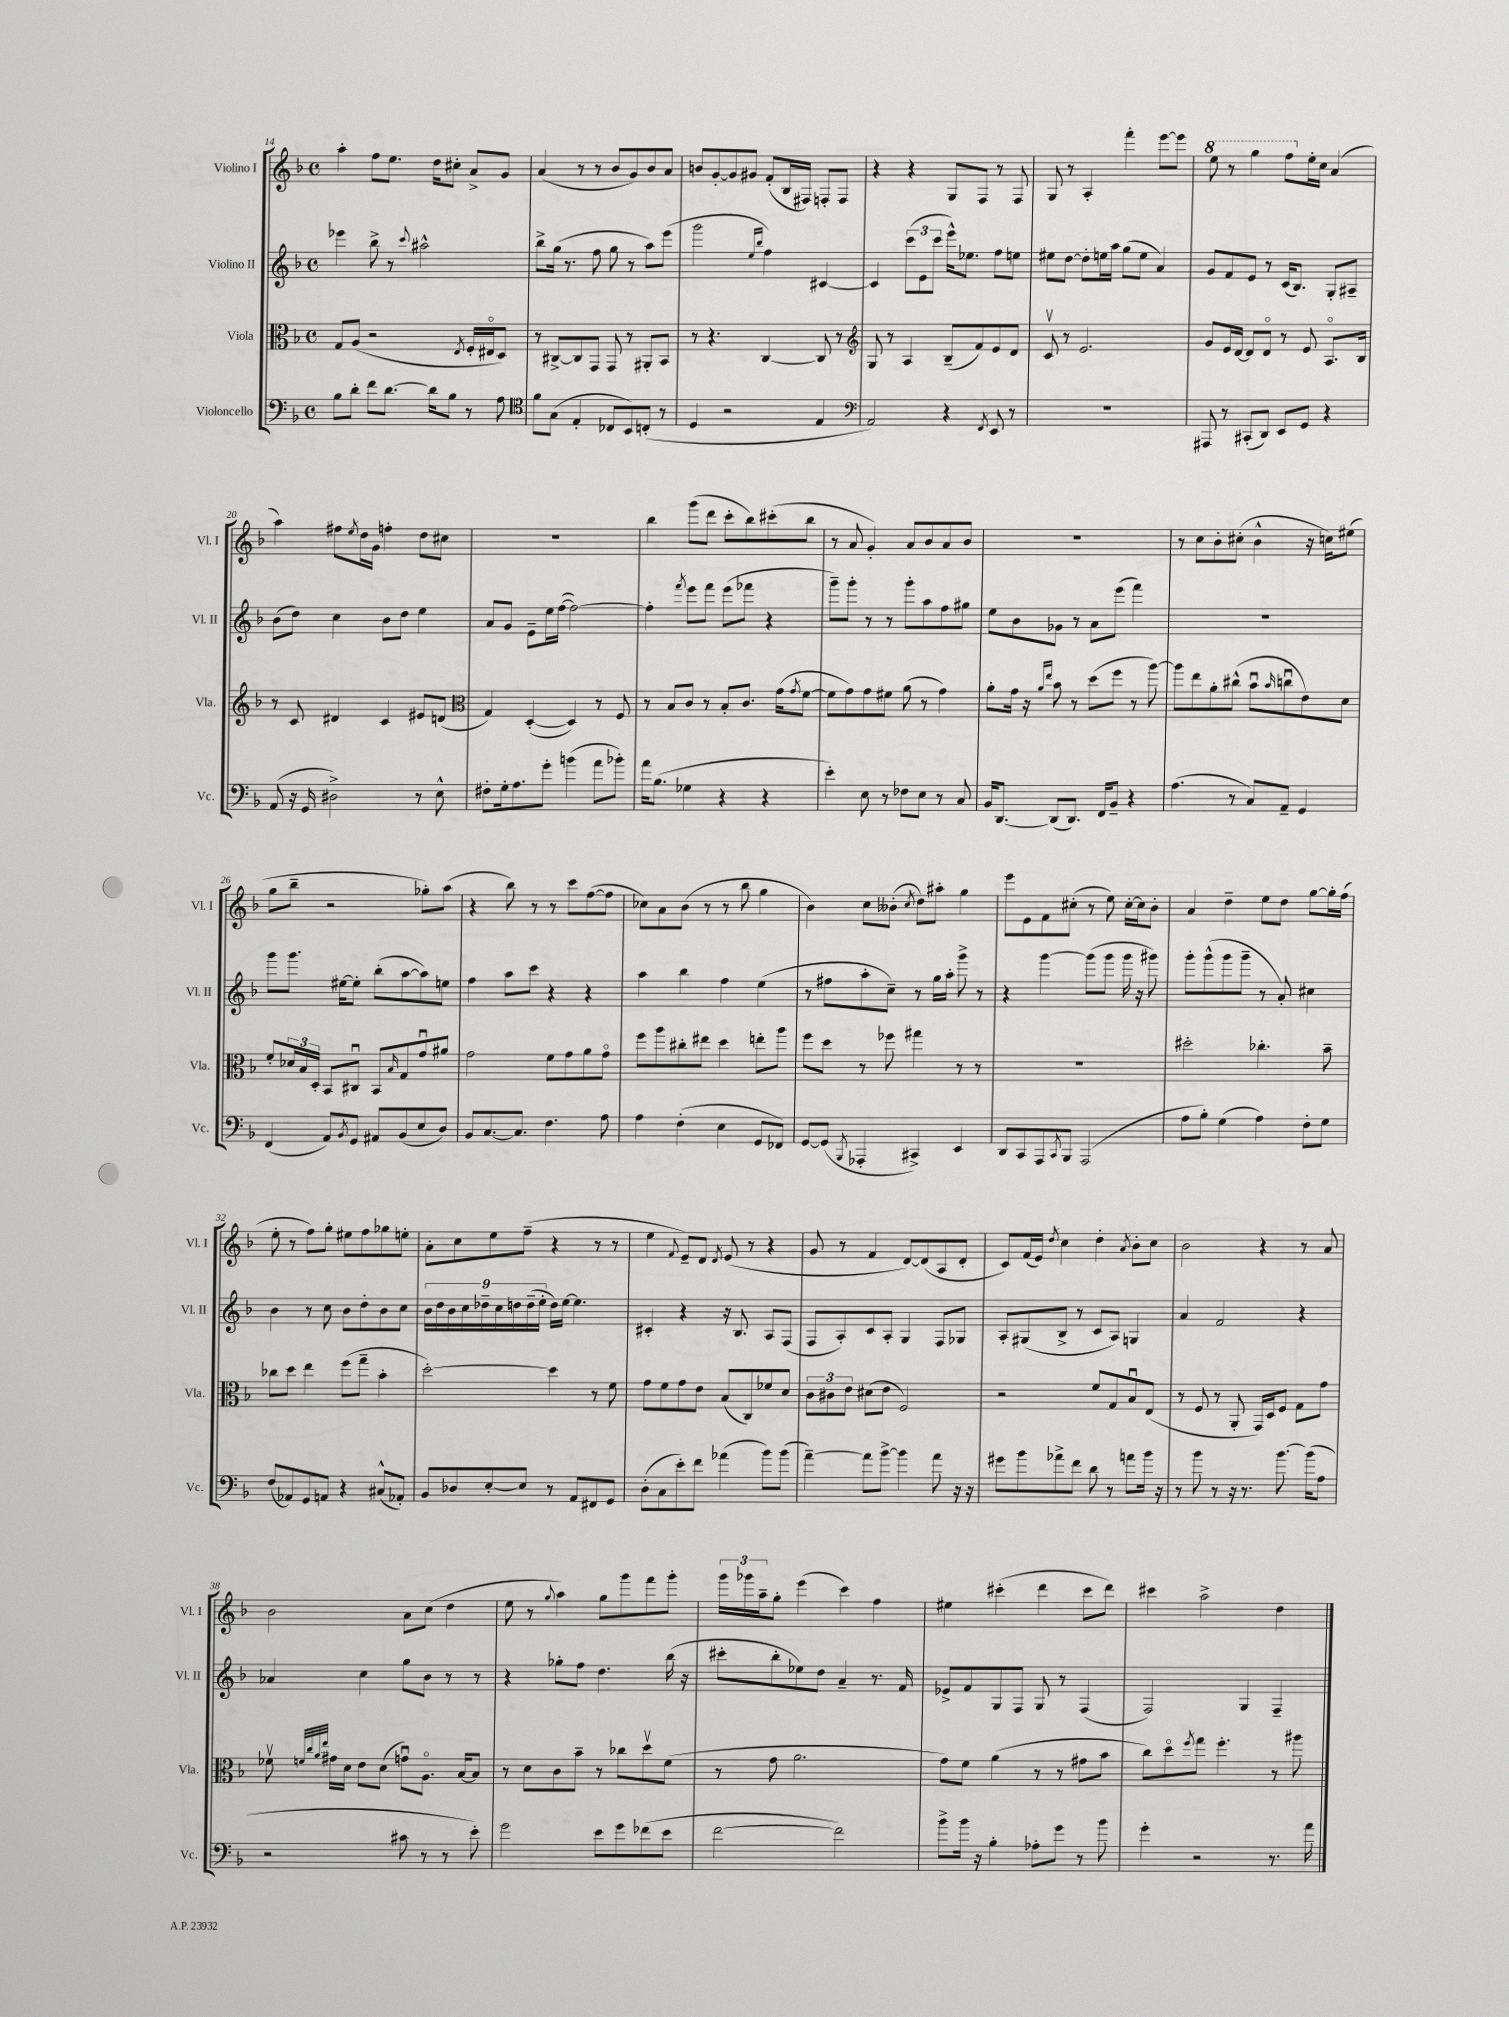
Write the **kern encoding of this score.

**kern	**kern	**kern	**kern
*staff4	*staff3	*staff2	*staff1
*clefF4	*clefC3	*clefG2	*clefG2
*k[b-]	*k[b-]	*k[b-]	*k[b-]
*M4/4	*M4/4	*M4/4	*M4/4
*met(c)	*met(c)	*met(c)	*met(c)
8B-	8G	4eee-	4aa'
8d'	(8A	.	.
8f	2r	8bb-^	8ff
[8.d	.	8r	8.ee
.	.	8qqccc	.
.	.	2aa#^^	.
16d]	.	.	16dd
8B-	.	.	8cc#'
.	8qE	.	.
8r	16F'	.	8a^
.	16E#o	.	.
8A	8D)	.	8g
=	=	=	=
*clefC4	*	*	*
8f	8r	8bb-^	(4a
(8G	[8C#^	(16gg	.
.	.	8.r	.
4E'	8C#]	.	8r
.	8GG	8ff	8r
8C-	8GG	8gg	8b-
8BB-)	8r	8r	8g)
(8C'	8AA#'	8aa)	8b-
8r	8BB-	(8eee	8a
=	=	=	=
4D	8r	2ggg	8b
.	4.r	.	[8g'
2r	.	.	8g]
.	.	.	8g#
.	.	16qqee	.
.	.	16qqbb-	.
.	[4C	4ff)	(8f'
.	.	.	16B-
.	.	.	16F#)
4E	8C]	[4c#	8F'
.	8r	.	8F
=	=	=	=
*clefF4	*clefG2	*	*
2AA)	8G	4c#]	4r
.	8r	.	.
.	4A	(12ccc	4r
.	.	12e	.
.	.	12ccc	.
4r	(8B-~	16eee^^)	8G
.	.	8.ee-	.
.	8f)	.	8F
8qFF	.	.	.
8EE	8e	8ff	8r
8r	8d	8ee	8F
=	=	=	=
1r	8cv	8ee#	8G
.	8r	[8dd	8r
.	2.e	8dd']	4A'
.	.	16ee	.
.	.	16aa	.
.	.	(8gg	4fff'
.	.	8ee	.
.	.	4a)	[8eee
.	.	.	8eee]
=	=	=	=
8AAA#	8g	8g	8eee
8r	16e	8f	8r
.	[16d	.	.
(8CC#'	8d]	8e	4ggg
8DD)	8do	8r	.
8EE	8r	(16c	8fff
.	.	8.B-)	.
8GG	8e	.	16ee'
.	.	.	16cc
4r	8.Ao	8G'	(4a
.	.	8A#~	.
.	16B-	.	.
=	=	=	=
(8AA	8r	(8b-	4aa)
16r	8c	8dd)	.
16GG	.	.	.
2D#^)	4d#	4cc	8ff#
.	.	.	8qee
.	.	.	16dd
.	.	.	16g
.	4c	8b-	4ff'
.	.	8dd	.
8r	8e#	4ee	8dd
8E^^	(8d	.	8cc#
=	=	=	=
*	*clefC3	*	*
8F#'	4G)	8a	1r
16G'	.	8g	.
8.A	.	.	.
.	([4D'	8e~	.
8g'	.	16ee	.
.	.	([16ff	.
(4b	4D])	2ff_)	.
8a	8r	.	.
8b-')	8F	.	.
=	=	=	=
16a	8r	4ff']	4bb-
(8.B-	.	.	.
.	8B-	.	.
.	.	8qfff	.
4G-	8c	8eee	(8ggg
.	8r	8fff	8ddd
4r	8B-'	(8eee	8ccc'
.	8.c	8fff-	8bb-)
4r	.	4r	(8ccc#'
.	(16g	.	.
.	8qg	.	.
.	[8f	.	8bb-
=	=	=	=
4e')	8f]	8ggg~)	8r
.	8g)	8ggg'	8a
8E	8g	8r	4g')
8r	8f#	8r	.
8F-	(8a	8ggg'	8a
8E	8r	8aa	8b-
8r	4g)	8ff	8a
8C	.	8gg#	8b-
=	=	=	=
16BB-	8a'	8ee	1r
[8.DD	.	.	.
.	16g	8b-	.
.	16r	.	.
.	16qqa	.	.
.	16qqee	.	.
(8DD]	8b-	8g-	.
8.DD)	8r	8r	.
.	(8dd	8a	.
16FF	.	.	.
8BB-~	8ff	(8eee	.
4r	8r	4fff)	.
.	[8aa)	.	.
=	=	=	=
(4.A	8aa]	1r	8r
.	8ee	.	8cc
.	8a'	.	8b-'
8r	(8cc#^^	.	(8cc#'
8C)	8b-u	.	4b-^^
.	16qqb-	.	.
8AA~	8ccu	.	.
4GG	8e)	.	16r
.	.	.	16cc)
.	8d	.	(8ee#
=	=	=	=
(4FF	8f'	8ggg	8gg
.	24d-	8.ggg	8bb-~
.	24B-	.	.
.	24D'	.	.
8AA)	8BB-	.	2r
.	.	[16ee#	.
8qBB-	.	.	.
8GG	8C#u	8ee#']	.
8AA#	8BB-	(8bb-'	.
.	16qqB-	.	.
(8BB-	8G	[8aa	.
8E	8gu	8aa])	8gg-')
8D)	8a#	8ee	(8aa
=	=	=	=
8BB-	2g	4ff	4r
[8.C	.	.	.
.	.	8aa	8bb-)
8.C]	.	.	.
.	.	8ccc	8r
4.F	8f	4r	8r
.	8g	.	8ccc
.	8a	4r	([8ff
8A	8go	.	8ff]
=	=	=	=
4A	8ff	4aa	8cc-)
.	8aa	.	8a
(4F'	8cc#'	4bb-	(8b-
.	8ee#	.	8r
4E	4dd	4ff	8r
.	.	.	8bb-
8GG	8ee'	(4ee	4gg
8FF-)	8aa	.	.
=	=	=	=
[8GG	8ff	8r	4b-)
(8GG]	8dd	8ff#	.
8qBBB-	.	.	.
4AAA-'	8r	8aa'	8cc
.	8ff-	8cc~)	(8b--'
.	.	.	8qcc
4CC#^)	4gg#	8r	8dd)
.	.	16gg	8aa#'
.	.	16aa'	.
4EE	8r	8ggg^	4gg
.	8r	8r	.
=	=	=	=
8DD	1r	4r	8eee
8CC	.	.	8e
8AAA	.	[4ggg	8f
8qCC	.	.	.
8BBB-	.	.	(8cc#'
(2AAA	.	(8ggg]	8r
.	.	8ggg	8ee)
.	.	16ggg	[16cc#'
.	.	16r	16cc#]
.	.	8ggg#)	8b-'
=	=	=	=
8A	2dd#'	8ggg'	4a
8B-')	.	(8ggg^^	.
(4G	.	8ggg	4dd~
.	.	8ggg~	.
4A)	4.cc-'	8r	8ee
.	.	8a')	8dd
8F'	.	4cc#	[8gg
8G	8b-~	.	16gg']
.	.	.	(16ff
=	=	=	=
(8F	8cc-	4b-	8ee'
8AA-)	8dd	.	8r
8GG	4ee	8r	8ff)
8AA	.	8cc	8gg'
4r	(8ff	8b-	8ee#
.	8gg~	8dd'	8ff
(8C#^^	4b-'	8b-	8gg-
8AA-')	.	8cc	8ee'
=	=	=	=
8BB-	[2dd')	18b-	8a'
.	.	18dd	.
.	.	18b-	.
8D-	.	.	8cc
.	.	18cc	.
.	.	18dd-~	.
[8E'	.	.	8ee
.	.	18cc	.
.	.	18dd	.
8E]	.	.	(8ff~
.	.	(18dd~	.
.	.	18ee'	.
8r	4dd]	16dd)	4r
.	.	[16ee	.
8AA	.	4.ee]	.
8FF#	8r	.	8r
8GG	8f	.	8r
=	=	=	=
(8D'	8g	4c#'	4ee
8C	8f	.	.
.	.	.	8qqf
8e')	8g	4r	8e~)
8f	8e	.	8d
.	.	.	8qd
(4a-	(8B-	16r	(8e
.	.	8.B-	.
.	8C)	.	8r
8b-)	8f-	8A	4r
(8b-	8d	(8F	.
=	=	=	=
[4a~)	12c	8F	8g
.	12c#	.	.
.	.	8A')	8r
.	12e	.	.
8a]	(8d#	8c	4f
[8b-^	8e	8A'	.
4b-]	2F)	4G	[8d)
.	.	.	(8d]
8a	.	8F	8A
16r	.	8G-	8d'
16r	.	.	.
=	=	=	=
8g#	2r	8A'	8c)
8b-	.	(8G#	(16f
.	.	.	16e)
.	.	.	8qdd
8a-^	.	8B-^	4cc
8f	.	8r	.
8d	8f	8c	4dd'
8r	8G	8A)	.
.	.	.	8qa
8a	8B-u	4G	8b-'
16b-	(8E	.	8cc
16r	.	.	.
=	=	=	=
8r	8r	4a	2b-
8b-	8F	.	.
8r	8r	2f	.
16r	8AA'	.	.
8.r	.	.	.
.	16GG)	.	4r
.	16D	.	.
[8.b-	8F	.	.
.	8G	4r	8r
(16b-]	.	.	.
8A	8g	.	8a
=	=	=	=
2r	8f-v	4a-	2b-
.	32qqf	.	.
.	32qqcc	.	.
.	32qqa	.	.
.	32qqee	.	.
.	16g#	.	.
.	16d	.	.
.	8e	4cc	.
.	(8d	.	.
8c#	8gu)	8gg	8a
8r	8.Ao	8b-	(8cc
8r	.	8r	4dd
.	[16B-	.	.
8e')	8B-]	8r	.
=	=	=	=
2g	8r	4r	8ee
.	8d	.	8r
.	.	.	8qqgg
.	8c	8gg-'	4aa)
.	8b-~	8ff	.
8e	8r	4.dd	8gg
8g	8cc-	.	8ggg
(8f-	8ddv	.	8fff
8e	(8f	(16bb-	8ggg'
.	.	16r	.
=	=	=	=
[2f	8r	8ccc#'	24ggg
.	.	.	24ggg-
.	.	.	24aa~
.	8g	8bb-'	8gg'
.	2.a	8ee-)	(4eee
.	.	8dd	.
2f])	.	4a~	4ccc)
.	.	8.r	4ff
.	.	16f	.
=	=	=	=
8b-^	8g)	8e-^	4ee#
16b-	8f	8f	.
16r	.	.	.
4B-'	(4a	8G	(4ccc#'
.	.	8F	.
8A-'	8r	8G	4ddd
8g	8r	8r	.
8r	8g#	(4F	8ccc#
8b-	8b-	.	8ddd)
=	=	=	=
4g'	8cc)	2F)	4ccc#
.	8ddo	.	.
.	8qff	.	.
2r	8gg	.	2aa^
.	4.ff'	.	.
.	.	4G	.
8.r	8r	4F~	4dd
.	8aa#	.	.
16a	.	.	.
==	==	==	==
*-	*-	*-	*-
